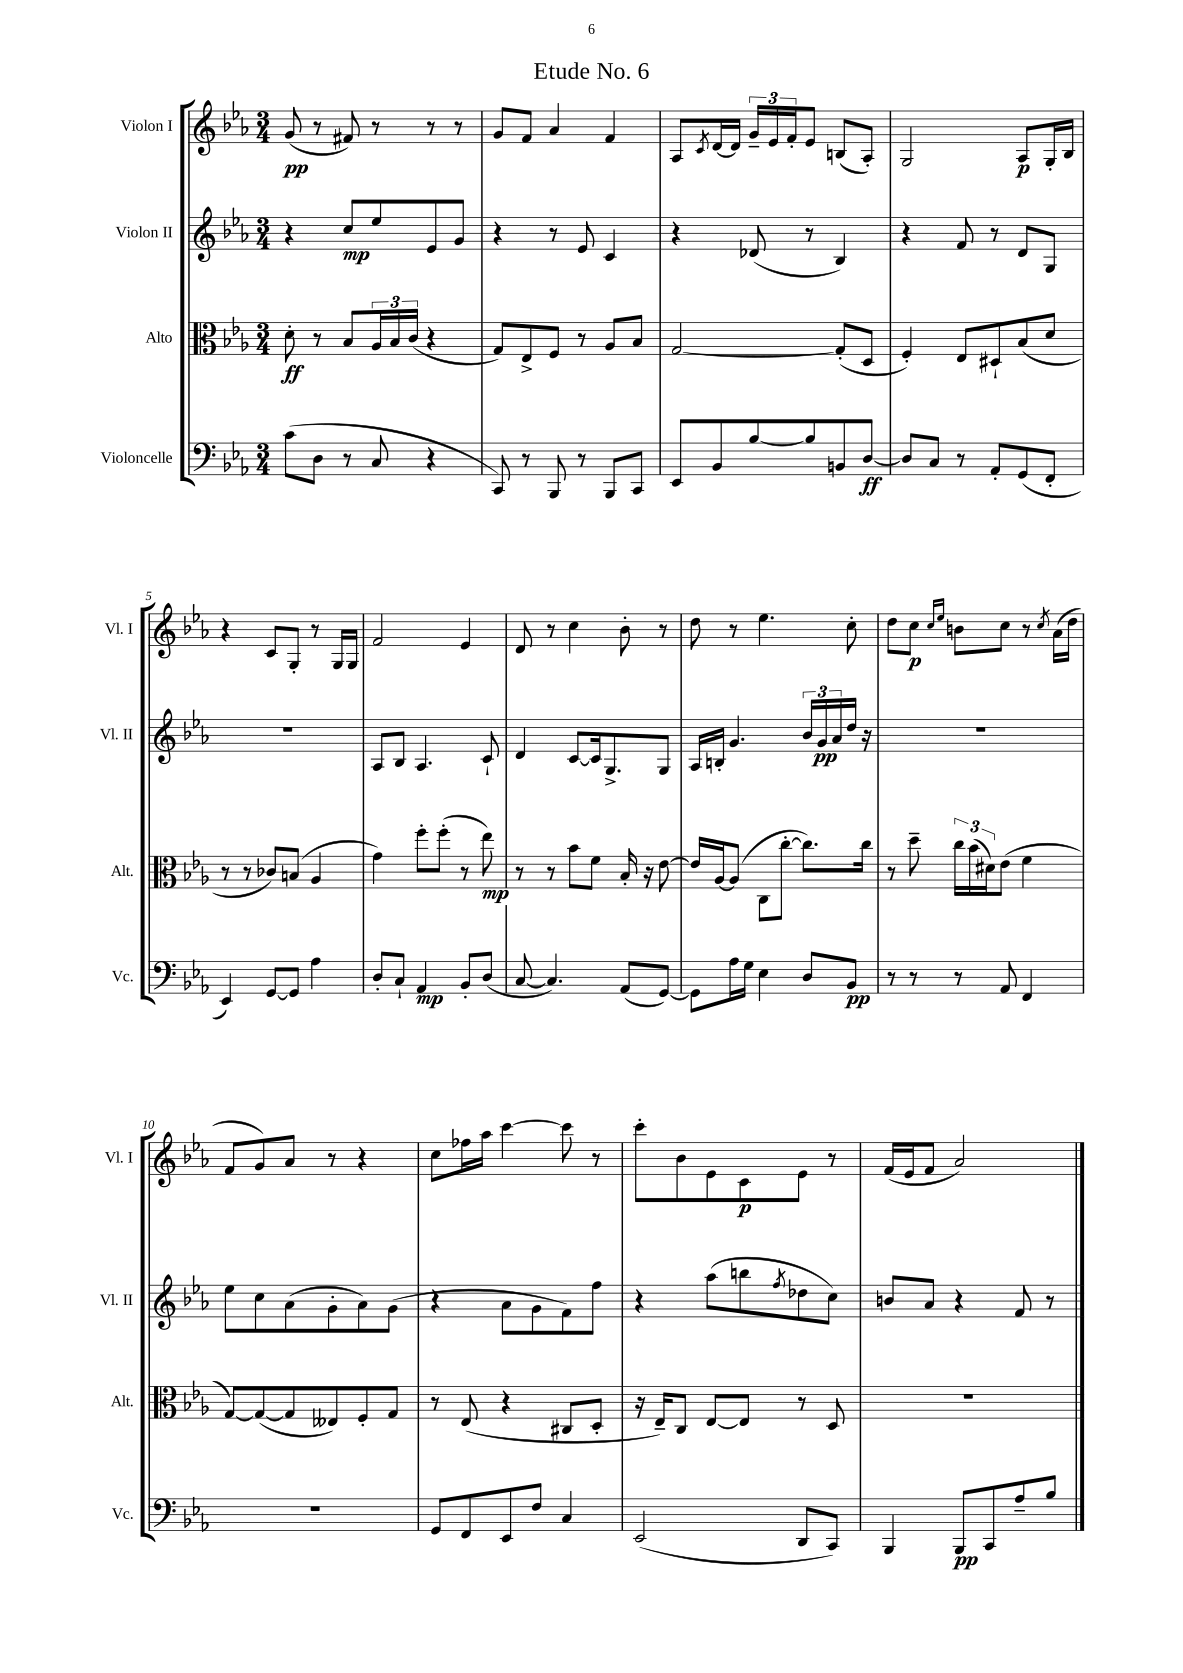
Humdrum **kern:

**kern	**kern	**kern	**kern
*staff4	*staff3	*staff2	*staff1
*clefF4	*clefC3	*clefG2	*clefG2
*k[b-e-a-]	*k[b-e-a-]	*k[b-e-a-]	*k[b-e-a-]
*M3/4	*M3/4	*M3/4	*M3/4
(8c	8d'	4r	(8g
8D	8r	.	8r
8r	8B-	8cc	8f#)
8C	24A-	8ee-	8r
.	24B-	.	.
.	(24c	.	.
4r	4r	8e-	8r
.	.	8g	8r
=	=	=	=
8CC)	8G)	4r	8g
8r	8E-^	.	8f
8BBB-	8F	8r	4a-
8r	8r	8e-	.
8BBB-	8A-	4c	4f
8CC	8B-	.	.
=	=	=	=
8EE-	[2G	4r	8A-
.	.	.	8qc
8BB-	.	.	[16d
.	.	.	16d]
[8B-	.	(8d-	24g~
.	.	.	24e-
.	.	.	24f'
8B-]	.	8r	8e-
8BB	(8G']	4B-)	(8B
[8D	8D	.	8A-')
=	=	=	=
8D]	4F')	4r	2G
8C	.	.	.
8r	8E-	8f	.
8AA-'	8D#`	8r	.
(8GG	(8B-	8d	8A-
8FF'	8d	8G	16G'
.	.	.	16B-
=	=	=	=
4EE-)	8r	2.r	4r
.	8r	.	.
[8GG	8c-)	.	8c
8GG]	(8B	.	8G'
4A-	4A-	.	8r
.	.	.	16G
.	.	.	16G
=	=	=	=
8D'	4g)	8A-	2f
8C`	.	8B-	.
4AA-	8ff'	4.A-	.
.	(8ff'	.	.
8BB-'	8r	.	4e-
(8D	8ee-)	8c`	.
=	=	=	=
[8C	8r	4d	8d
4.C])	8r	.	8r
.	8b-	[8c	4cc
.	8f	16c]	.
.	.	8.G^	.
(8AA-	16B-'	.	8b-'
.	16r	.	.
[8GG)	[8e-	8G	8r
=	=	=	=
8GG]	16e-]	16A-	8dd
.	[16A-	16B'	.
16A-	(8A-]	4.g	8r
16G	.	.	.
4E-	8C	.	4.ee-
.	[8cc'	.	.
8D	8.cc])	24b-	.
.	.	24g	.
.	.	24a-	.
8BB-	.	16dd	8cc'
.	16cc	16r	.
=	=	=	=
8r	8r	2.r	8dd
8r	8dd~	.	8cc
.	.	.	16qqcc
.	.	.	16qqee-
8r	24cc	.	8b
.	(24b-	.	.
.	24d#)	.	.
8AA-	(8e-	.	8cc
4FF	4f	.	8r
.	.	.	8qcc
.	.	.	(16a-
.	.	.	16dd
=	=	=	=
2.r	[8G)	8ee-	8f
.	(8G_	8cc	8g)
.	8G]	(8a-	8a-
.	8E--)	8g'	8r
.	8F'	8a-)	4r
.	8G	(8g	.
=	=	=	=
8GG	8r	4r	8cc
8FF	(8E-	.	16ff-
.	.	.	16aa-
8EE-	4r	8a-	[4ccc
8F	.	8g	.
4C	8C#	8f)	8ccc]
.	8D'	8ff	8r
=	=	=	=
(2EE-	16r	4r	8ccc'
.	16E-~)	.	.
.	8C	.	8b-
.	[8E-	(8aa-	8e-
.	8E-]	8bb	8c
.	.	8qff	.
8DD	8r	8dd-	8e-
8CC)	8D	8cc)	8r
=	=	=	=
4BBB-	2.r	8b	(16f
.	.	.	16e-
.	.	8a-	8f
8BBB-	.	4r	2a-)
8CC	.	.	.
8A-~	.	8f	.
8B-	.	8r	.
==	==	==	==
*-	*-	*-	*-
